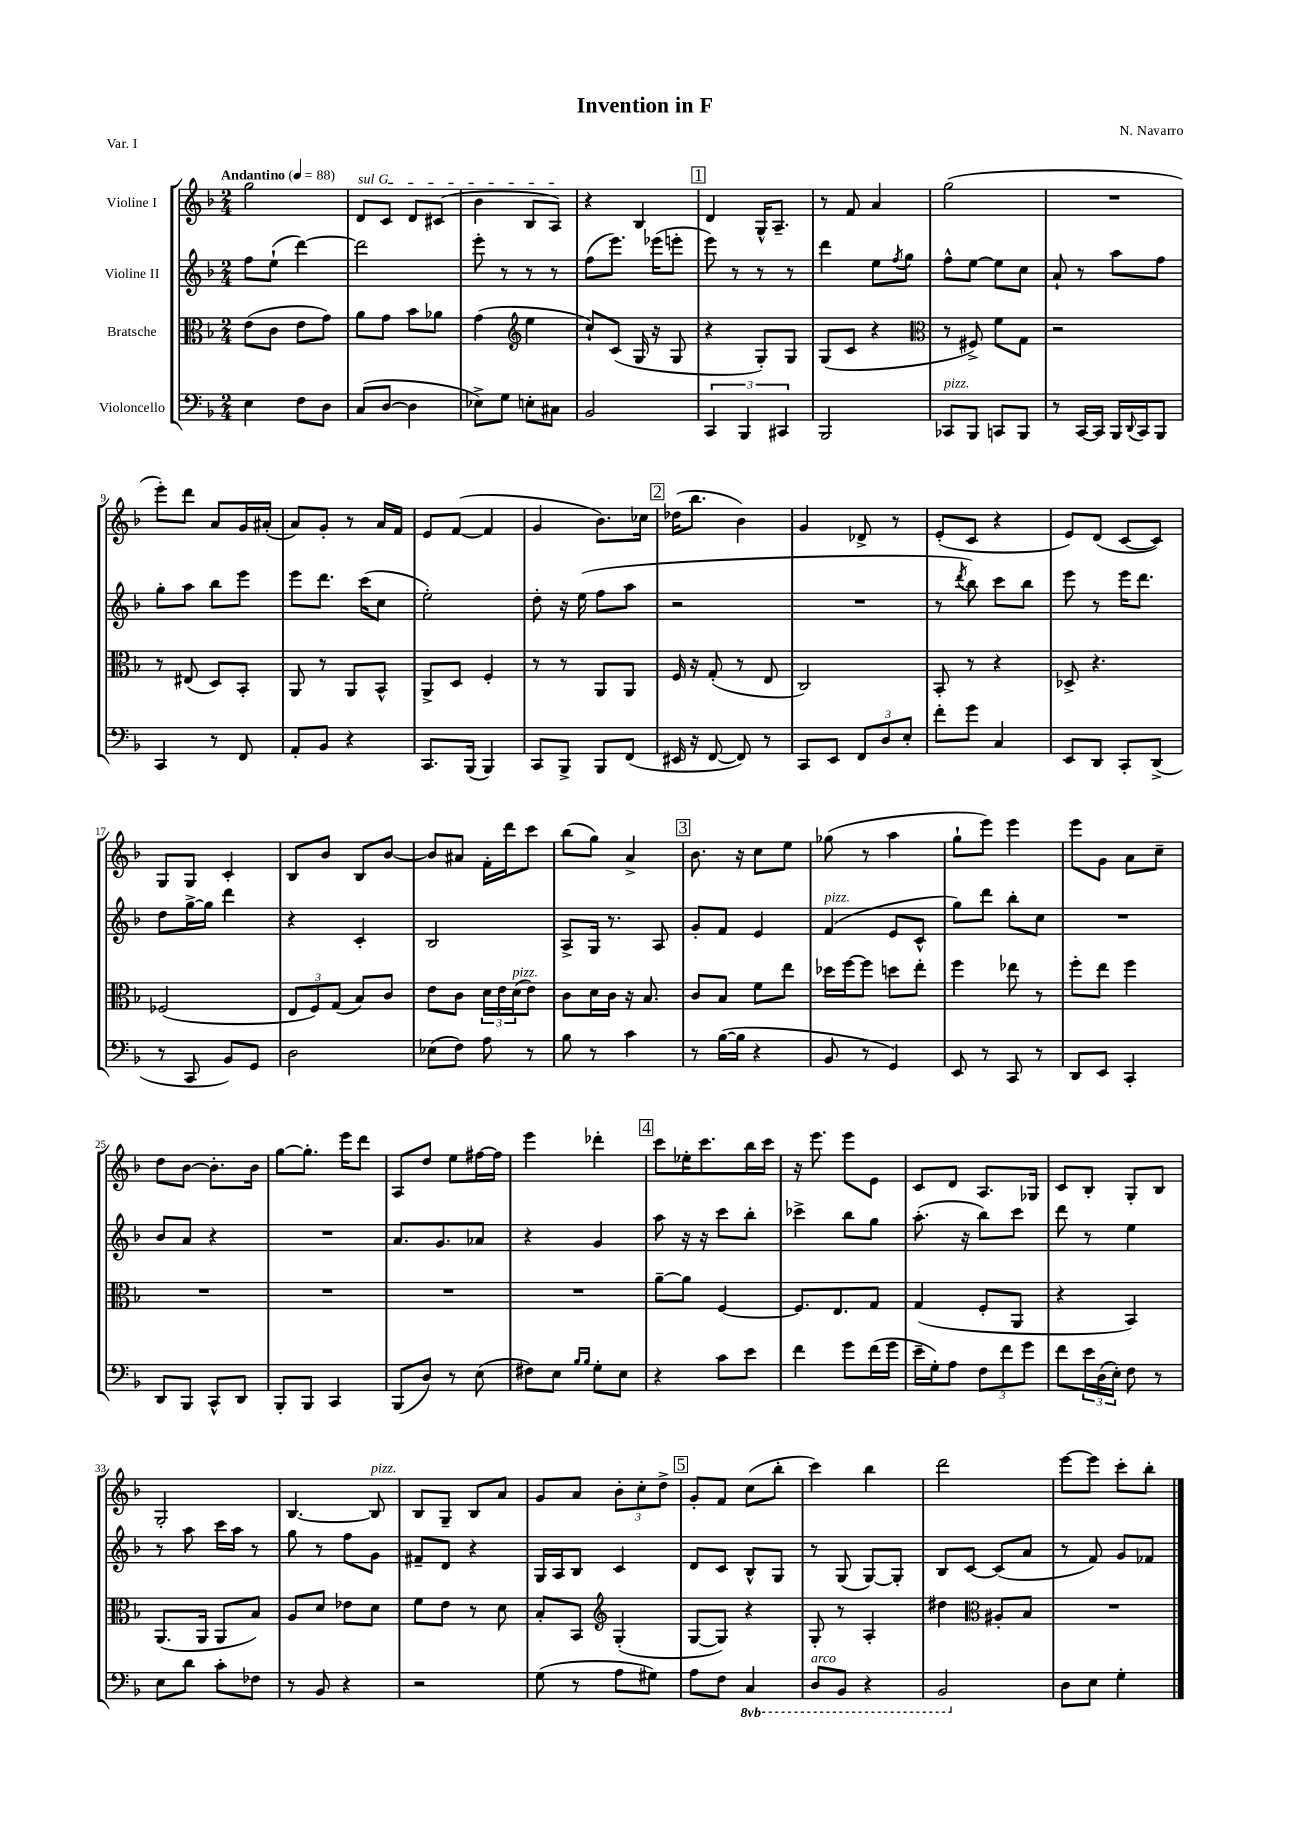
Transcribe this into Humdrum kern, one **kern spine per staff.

**kern	**kern	**kern	**kern
*part4	*part3	*part2	*part1
*staff4	*staff3	*staff2	*staff1
*I"Violoncello	*I"Bratsche	*I"Violine II	*I"Violine I
*clefF4	*clefC3	*clefG2	*clefG2
*k[b-]	*k[b-]	*k[b-]	*k[b-]
*M2/4	*M2/4	*M2/4	*M2/4
*MM88	*MM88	*MM88	*MM88
=1	=1	=1	=1
!	!	!	!LO:TX:a:B:t=Andantino
4E\	(8e\L	8ff\L	2gg\
.	8c\J	(8ee`\J	.
8F\L	8e\L	[4ddd\)	.
8D\J	8g\J)	.	.
=2	=2	=2	=2
!	!	!	!LO:TX:a:i:t=sul G
(8C/L	8a\L	2ddd\]	8d/L
[8D/J	8g\J	.	8c/J
4D\]	8b-\L	.	8d/L
.	8a-X\J	.	(8c#X/J
=3	=3	=3	=3
8E-X^\L)	(4g\	8eee'\	4b-\
8G\J	.	8r	.
*	*clefG2	*	*
8En'\L	4ee\	8r	8B-/L
8C#X\J	.	8r	8A/J)
=4	=4	=4	=4
2BB-/	8cc`/L)	(8ff\L	4r
.	(8c/J	8.eee\J)	.
.	16G/	.	4B-/
.	16r	(16eee-X\KL	.
.	8G/	8eeen'\J	.
!!LO:REH:place=s1:t=1
=5	=5	=5	=5
6CC/	4r	8eee\)	4d/
.	.	8r	.
6BBB-/	.	.	.
.	8G'/L)	8r	16G^^/KL
.	.	.	8.A~/J
6CC#X/	.	.	.
.	8G/J	8r	.
=6	=6	=6	=6
2BBB-/	(8G/L	4ddd\	8r
.	8c/J	.	8f/
.	4r	8ee\L	4a/
.	.	8qff/	.
.	.	8gg\J	.
=7	=7	=7	=7
*	*clefC3	*	*
!LO:TX:a:i:t=pizz.	!	!	!
8CC-X/L	8r	8ff^^\L	(2gg\
8BBB-/J	8F#X^/)	[8ee\J	.
8CCn/L	8f\L	8ee\L]	.
8BBB-/J	8G\J	8cc\J	.
=8	=8	=8	=8
8r	2r	8a`/	2r
[16CC/LL	.	8r	.
16CC/JJ]	.	.	.
16BBB-/LL	.	8aa\L	.
8qqDD/	.	.	.
16CC/J	.	.	.
8BBB-/J	.	8ff\J	.
!!LO:LB:g=z
=9	=9	=9	=9
4CC/	8r	8gg'\L	8eee'\L)
.	(8E#X/	8aa\J	8ddd\J
8r	8D/L)	8bb-\L	8a/L
8FF/	8BB-'/J	8eee\J	16g/L
.	.	.	(16a#X'/JJ
=10	=10	=10	=10
8AA'/L	8AA/	8eee\L	8a/L)
8BB-/J	8r	8.ddd\J	8g'/J
4r	8AA/L	.	8r
.	.	(16ccc\KL	.
.	8BB-^^/J	8cc\J	16a/LL
.	.	.	16f/JJ
=11	=11	=11	=11
8.CC/L	8AA^/L	2ee'\)	8e/L
.	8D/J	.	([8f/J
(16BBB-/Jk	.	.	.
4BBB-/)	4F'/	.	4f/]
=12	=12	=12	=12
8CC/L	8r	8dd'\	4g/
8BBB-^/J	8r	16r	.
.	.	(16ee\	.
8BBB-/L	8AA/L	8ff\L	8.b-\L)
(8FF/J	8AA/J	8aa\J	.
.	.	.	16cc-X\Jk
!!LO:REH:place=s1:t=2
=13	=13	=13	=13
16EE#X/	16F/	2r	(16dd-X\KL
16r	16r	.	8.bb-\J
[8FF/	(8G'/	.	.
8FF/])	8r	.	4b-\)
8r	8E/	.	.
=14	=14	=14	=14
8CC/L	2C/)	2r	4g/
8EE/J	.	.	.
12FF/L	.	.	8d-X^/
12D/	.	.	.
.	.	.	8r
12E'/J	.	.	.
=15	=15	=15	=15
8f'\L	8BB-'/	8r	(8e'/L
.	.	8qddd/	.
8g\J	8r	8bb-\)	8c/J
4C/	4r	8ccc\L	4r
.	.	8bb-\J	.
=16	=16	=16	=16
8EE/L	8D-X^/	8eee\	8e/L)
8DD/J	4.r	8r	(8d/J
8CC'/L	.	16eee\KL	[8c/L
.	.	8.ddd\J	.
(8DD^/J	.	.	8c/J])
!!LO:LB:g=z
=17	=17	=17	=17
8r	(2F-X/	8dd\L	8G/L
8CC/	.	[16gg^\L	8G/J
.	.	16gg\JJ]	.
8BB-/L)	.	4ddd\	4c'/
8GG/J	.	.	.
=18	=18	=18	=18
2D\	12E/L	4r	8B-/L
.	12F/)	.	.
.	.	.	8b-/J
.	(12G/J	.	.
.	8B-/L)	4c'/	8B-/L
.	8c/J	.	[8b-/J
=19	=19	=19	=19
(8E-X\L	8e\L	2B-/	8b-/L]
8F\J)	8c\J	.	8a#X/J
8A\	24d\LL	.	16f'\LL
.	24e\	.	.
.	.	.	16ddd\J
!	!LO:TX:a:i:t=pizz.	!	!
.	(24d\J	.	.
8r	8e\J)	.	8ccc\J
=20	=20	=20	=20
8B-\	8c\L	8A^/L	(8bb-\L
8r	16d\L	16G/Jk	8gg\J)
.	16c\JJ	8.r	.
4c\	16r	.	4a^/
.	8.B-/	.	.
.	.	8A/	.
!!LO:REH:place=s1:t=3
=21	=21	=21	=21
8r	8c/L	8g'/L	8.b-\
([16B-\LL	8B-/J	8f/J	.
16B-\JJ]	.	.	16r
4r	8f\L	4e/	8cc\L
.	8ee\J	.	8ee\J
=22	=22	=22	=22
!	!	!LO:TX:a:i:t=pizz.	!
8BB-/	16dd-X\LL	(4f/	(8gg-X\
.	[16ff\J	.	.
8r	8ff\J]	.	8r
4GG/)	8ddn\L	8e/L	4aa\
.	8ee'\J	8c^^/J	.
=23	=23	=23	=23
8EE/	4ff\	8gg\L)	8gg`\L
8r	.	8ddd\J	8eee\J)
8CC/	8ee-X\	8bb-'\L	4eee\
8r	8r	8cc\J	.
=24	=24	=24	=24
8DD/L	8ff'\L	2r	8eee\L
8EE/J	8ee\J	.	8g\J
4CC'/	4ff\	.	8a\L
.	.	.	8cc~\J
!!LO:LB:g=z
=25	=25	=25	=25
8DD/L	2r	8b-/L	8dd\L
8BBB-/J	.	8a/J	[8b-\J
8CC^^/L	.	4r	8.b-'\L]
8DD/J	.	.	.
.	.	.	16b-\Jk
=26	=26	=26	=26
8BBB-'/L	2r	2r	[8gg\L
8BBB-/J	.	.	8.gg'\J]
4CC/	.	.	.
.	.	.	16eee\KL
.	.	.	8ddd\J
=27	=27	=27	=27
(8BBB-/L	2r	8.a/L	8A/L
8D/J)	.	.	8dd/J
.	.	8.g/	.
8r	.	.	8ee\L
(8E\	.	8a-X/J	[16ff#X\L
.	.	.	16ff#\JJ]
=28	=28	=28	=28
8F#X\L)	2r	4r	4eee\
8E\J	.	.	.
16qqB-/LL	.	.	.
16qqB-/JJ	.	.	.
8G'\L	.	4g/	4ddd-X'\
8E\J	.	.	.
!!LO:REH:place=s1:t=4
=29	=29	=29	=29
4r	[8a~\L	8aa\	8ccc\L
.	8a\J]	16r	16ee-X'\K
.	.	16r	8.ccc\
8c\L	[4F/	8ccc\L	.
8e\J	.	8bb-'\J	16bb-\L
.	.	.	16ccc\JJ
=30	=30	=30	=30
4f\	8.F/L]	4ccc-X^\	16r
.	.	.	8.eee\
.	8.E/	.	.
8g\L	.	8bb-\L	8eee\L
(16f\L	8G/J	8gg\J	8e\J
16g\JJ	.	.	.
=31	=31	=31	=31
16e~\LL	(4G/	(8.aa'\	8c/L
16G'\J)	.	.	.
8A\J	.	.	8d/J
.	.	16r	.
12F\L	8F'/L	8bb-\L)	8.A/L
12f\	.	.	.
.	8AA/J	8ccc\J	.
12g\J	.	.	.
.	.	.	16G-X/Jk
=32	=32	=32	=32
8f\L	4r	8ddd\	8c/L
24e\L	.	8r	8B-'/J
(24D\	.	.	.
24E'\JJ)	.	.	.
8F\	4BB-/)	4ee\	8G'/L
8r	.	.	8B-/J
!!LO:LB:g=z
=33	=33	=33	=33
8E\L	(8.AA/L	8r	2G'/
8d\J	.	8aa\	.
.	16AA/Jk	.	.
8c'\L	8AA/L	16ccc\LL	.
.	.	16aa\JJ	.
8F-X\J	8B-/J)	8r	.
=34	=34	=34	=34
8r	8A/L	8gg\	[4.B-/
8BB-/	8d/J	8r	.
4r	8e-X\L	8ff\L	.
!	!	!	!LO:TX:a:i:t=pizz.
.	8d\J	8g\J	8B-/]
=35	=35	=35	=35
2r	8f\L	8f#X~/L	8B-/L
.	8e\J	8d/J	8G~/J
.	8r	4r	8B-/L
.	8d\	.	8a/J
=36	=36	=36	=36
(8G\	8B-'/L	16G/LL	8g/L
.	.	16A/J	.
8r	8BB-/J	8B-/J	8a/J
*	*clefG2	*	*
8A\L	(4G'/	4c/	12b-'\L
.	.	.	12cc'\
8G#X\J)	.	.	.
.	.	.	12dd^\J
!!LO:REH:place=s1:t=5
=37	=37	=37	=37
8A\L	[8G/L	8d/L	8g'/L
8F\J	8G/J])	8c/J	8f/J
*8ba	*	*	*
4CC/	4r	8B-^^/L	(8cc\L
.	.	8G/J	8bb-'\J
=38	=38	=38	=38
!LO:TX:a:i:t=arco	!	!	!
8DD/L	8G'/	8r	4ccc\)
8BBB-/J	8r	(8G/	.
4r	4A'/	[8G/L)	4bb-\
.	.	8G'/J]	.
=39	=39	=39	=39
2BBB-/	4dd#X\	8B-/L	2ddd\
.	.	[8c/J	.
*	*clefC3	*	*
.	8A#X'/L	(8c/L]	.
.	8B-/J	8a/J	.
=40	=40	=40	=40
*X8ba	*	*	*
8D\L	2r	8r	[8eee\L
8E\J	.	8f/)	8eee\J]
4G'\	.	8g/L	8ccc'\L
.	.	8f-X/J	8bb-'\J
==	==	==	==
*-	*-	*-	*-
